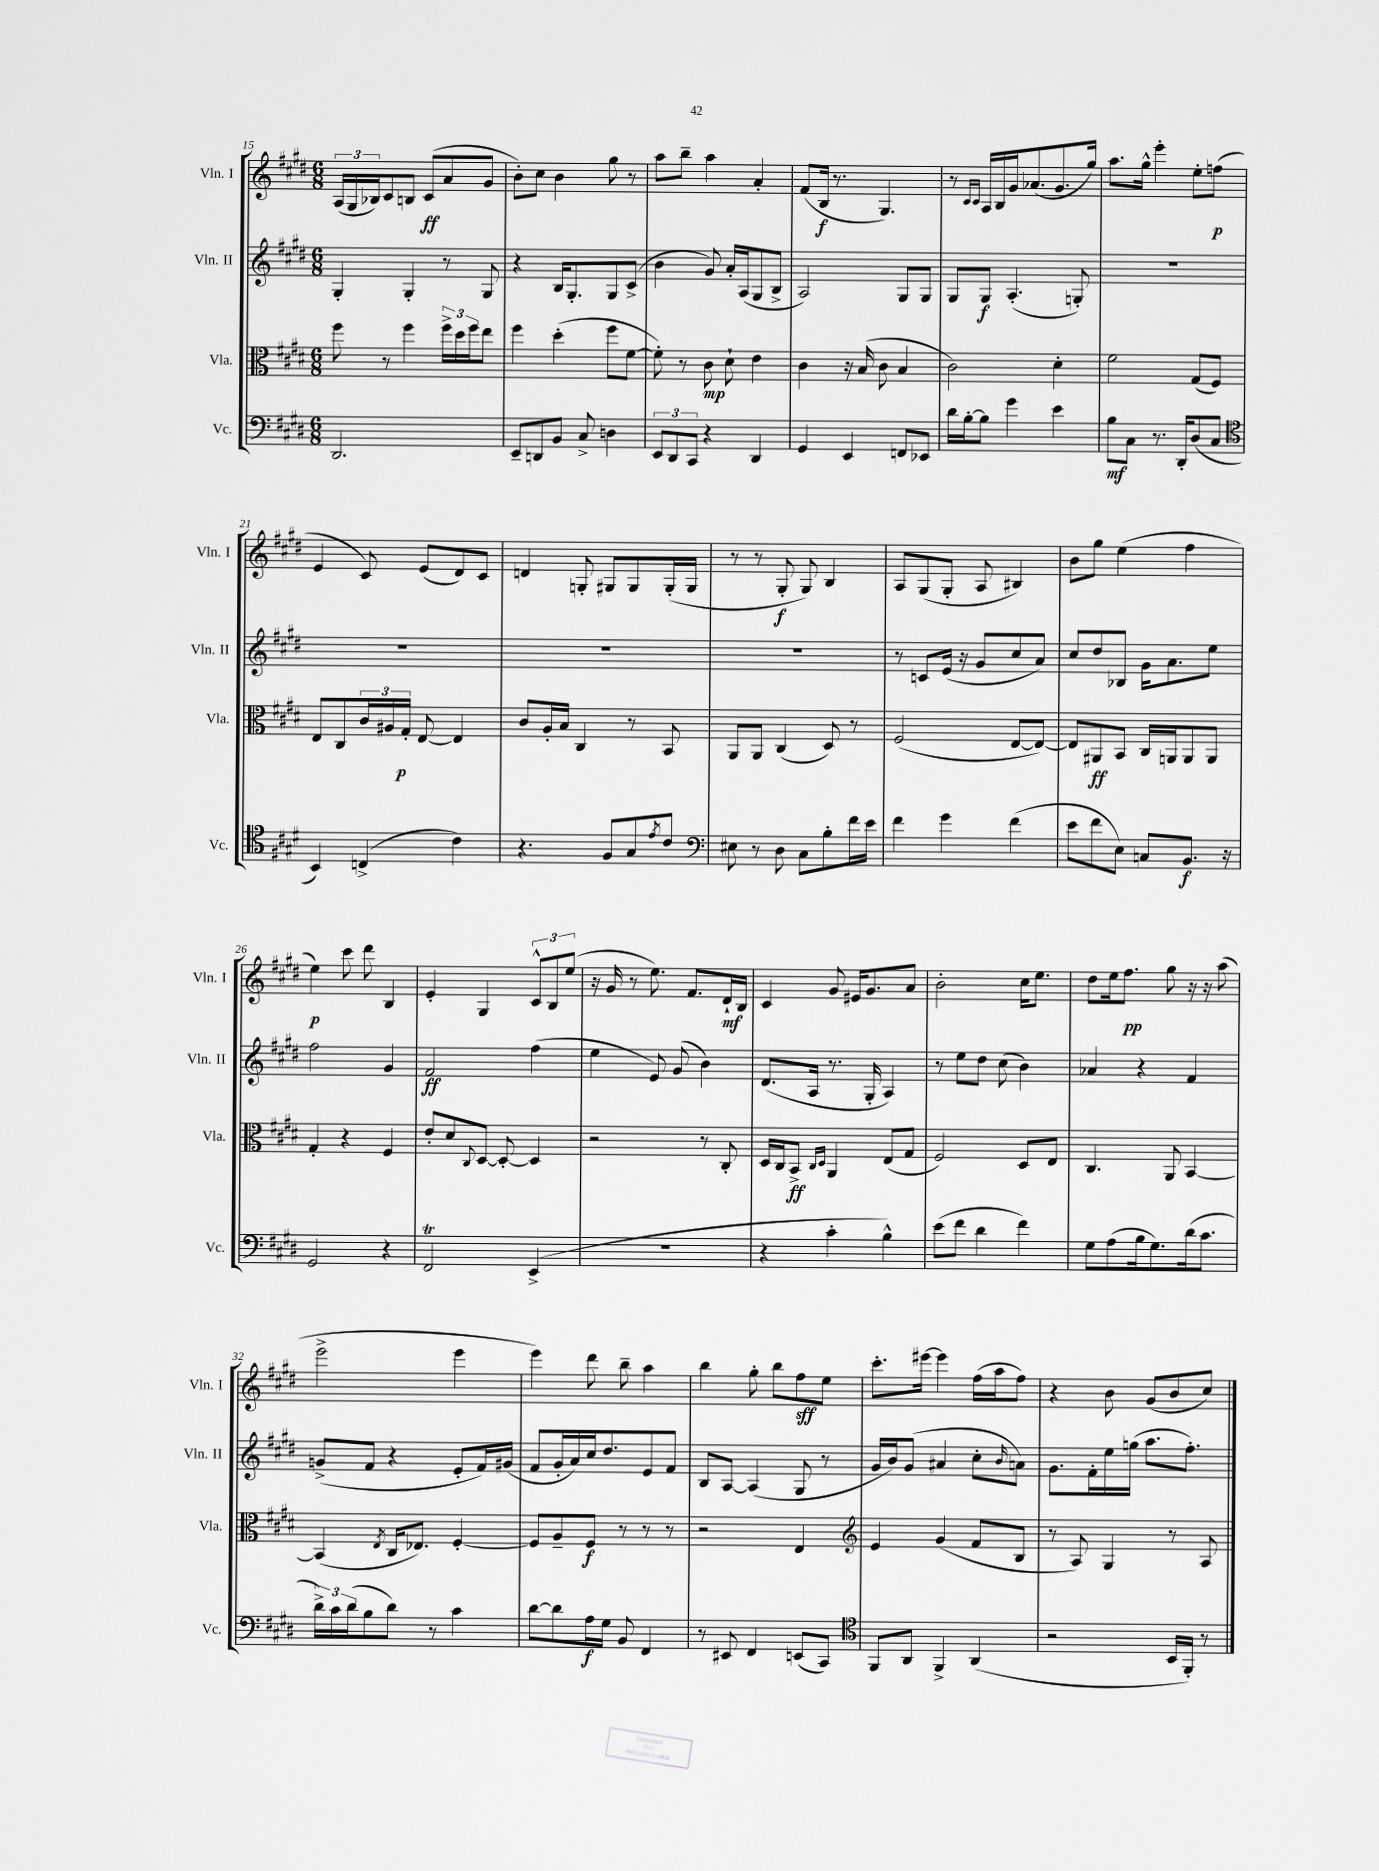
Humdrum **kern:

**kern	**dynam	**kern	**dynam	**kern	**dynam	**kern	**dynam
*part4	*part4	*part3	*part3	*part2	*part2	*part1	*part1
*staff4	*staff4	*staff3	*staff3	*staff2	*staff2	*staff1	*staff1
*I"Vc.	*	*I"Vla.	*	*I"Vln. II	*	*I"Vln. I	*
*I'Vc.	*	*I'Vla.	*	*I'Vln. II	*	*I'Vln. I	*
*clefF4	*	*clefC3	*	*clefG2	*	*clefG2	*
*k[f#c#g#d#]	*	*k[f#c#g#d#]	*	*k[f#c#g#d#]	*	*k[f#c#g#d#]	*
*M6/8	*	*M6/8	*	*M6/8	*	*M6/8	*
=15	=15	=15	=15	=15	=15	=15	=15
2.DD#/	.	8ff#\	.	4G#'/	.	(24A/LL	.
.	.	.	.	.	.	24G#/	.
.	.	.	.	.	.	24B-X/J)	.
.	.	8r	.	.	.	8c#/	.
.	.	4ff#\	.	4G#'/	.	8Bn/J	.
.	.	.	.	.	.	(8c#/L	ff
.	.	24ff#^\LL	.	8r	.	8a/	.
.	.	24dd#\	.	.	.	.	.
.	.	24ff#\J	.	.	.	.	.
.	.	8ee\J	.	8G#/	.	8g#/J	.
=16	=16	=16	=16	=16	=16	=16	=16
8EE~/L	.	4ff#\	.	4r	.	8b'\L)	.
8DDn/	.	.	.	.	.	8cc#\J	.
8BB/J	.	(4dd#'\	.	16B/KL	.	4b\	.
.	.	.	.	8.G#'/	.	.	.
8C#^/	.	.	.	.	.	.	.
4Dn\	.	8ff#\L	.	8G#/	.	8gg#\	.
.	.	[8f#\J	.	(8c#^/J	.	8r	.
=17	=17	=17	=17	=17	=17	=17	=17
12EE/L	.	8f#'\])	.	4b\	.	8aa\L	.
12DD#/	.	.	.	.	.	.	.
.	.	8r	.	.	.	8bb~\J	.
12CC#/J	.	.	.	.	.	.	.
4r	.	8c#\	mp	8g#/)	.	4aa\	.
.	.	8d#`\	.	16a'/LL	.	.	.
.	.	.	.	(16A/J	.	.	.
4DD#/	.	4e\	.	8G#/	.	4a'/	.
.	.	.	.	8B^/J	.	.	.
=18	=18	=18	=18	=18	=18	=18	=18
4GG#/	.	4c#\	.	2A/)	.	(8f#/L	.
.	.	.	.	.	.	16B/Jk	f
.	.	.	.	.	.	8.r	.
4EE/	.	16r	.	.	.	.	.
.	.	(16B/	.	.	.	.	.
.	.	8c#\	.	.	.	4.G#/)	.
8FFn/L	.	4B/	.	8G#/L	.	.	.
8EE-X/J	.	.	.	8G#/J	.	.	.
=19	=19	=19	=19	=19	=19	=19	=19
16d#\LL	.	2c#\)	.	8G#/L	.	8r	.
[16B'\J	.	.	.	.	.	.	.
.	.	.	.	.	.	16qqc#/LL	.
.	.	.	.	.	.	16qqc#/JJ	.
8B\J]	.	.	.	8G#/J	f	16A/LL	.
.	.	.	.	.	.	16B/	.
4g#\	.	.	.	(4.A'/	.	16g#/J	.
.	.	.	.	.	.	(8.a-X/	.
4e\	.	4d#'\	.	.	.	8.g#/	.
.	.	.	.	8Gn'/)	.	.	.
.	.	.	.	.	.	16gg#/Jk)	.
=20	=20	=20	=20	=20	=20	=20	=20
8B\L	mf	2f#\	.	2.r	.	8.aa\L	.
8C#\J	.	.	.	.	.	.	.
.	.	.	.	.	.	16gg#^^\Jk	.
8.r	.	.	.	.	.	4eee'\	.
16DD#'/KL	.	.	.	.	.	.	.
(8D#/	.	(8G#/L	.	.	.	8ee'\L	.
8C#/J	.	8F#/J)	.	.	.	(8ffn\J	p
!!LO:LB:g=z
=21	=21	=21	=21	=21	=21	=21	=21
*clefC4	*	*	*	*	*	*	*
4BB/)	.	8E/L	.	2.r	.	4e/	.
.	.	8C#/	.	.	.	.	.
(4Cn^/	.	24c#/L	.	.	.	8c#/)	.
.	.	24A#X/	.	.	.	.	.
.	.	24G#'/JJ	p	.	.	.	.
.	.	[8E/	.	.	.	(8e/L	.
4c#\)	.	4E/]	.	.	.	8d#/)	.
.	.	.	.	.	.	8c#/J	.
=22	=22	=22	=22	=22	=22	=22	=22
4.r	.	8c#/L	.	2.r	.	4dn/	.
.	.	16A'/L	.	.	.	.	.
.	.	16B/JJ	.	.	.	.	.
.	.	4C#/	.	.	.	8Gn'/	.
8F#/L	.	.	.	.	.	8G#X/L	.
8G#/	.	8r	.	.	.	8G#/	.
8qe/	.	.	.	.	.	.	.
8c#/J	.	8BB/	.	.	.	(16G#'/L	.
.	.	.	.	.	.	16G#/JJ	.
=23	=23	=23	=23	=23	=23	=23	=23
*clefF4	*	*	*	*	*	*	*
8E#X\	.	8AA/L	.	2.r	.	8r	.
8r	.	8AA/J	.	.	.	8r	.
8D#\	.	(4C#/	.	.	.	8G#'/	f
8C#\L	.	.	.	.	.	8G#/)	.
8B'\	.	8D#/)	.	.	.	4B/	.
16f#\L	.	8r	.	.	.	.	.
16e\JJ	.	.	.	.	.	.	.
=24	=24	=24	=24	=24	=24	=24	=24
4f#\	.	(2F#/	.	8r	.	8A/L	.
.	.	.	.	8cn/L	.	(8G#/	.
4g#\	.	.	.	(16e/Jk	.	8G#'/J	.
.	.	.	.	16r	.	.	.
.	.	.	.	8g#/L	.	8A/	.
(4f#\	.	[8E/L	.	8cc#/	.	4B#X/)	.
.	.	8E/J_)	.	8a/J)	.	.	.
=25	=25	=25	=25	=25	=25	=25	=25
8e\L	.	8E/L]	.	8cc#/L	.	8b\L	.
8f#\	.	8AA#X/	ff	8dd#/	.	8gg#\J	.
8E\J)	.	8BB/J	.	8B-X/J	.	(4ee\	.
8Cn/L	.	16C#/LL	.	16g#\KL	.	.	.
.	.	16AAn/J	.	8.a\	.	.	.
8.BB/J	f	8AA/	.	.	.	4ff#\	.
.	.	8AA/J	.	8ee\J	.	.	.
16r	.	.	.	.	.	.	.
!!LO:LB:g=z
=26	=26	=26	=26	=26	=26	=26	=26
2GG#/	.	4G#'/	.	2ff#\	.	4ee\)	p
.	.	4r	.	.	.	8ccc#\	.
.	.	.	.	.	.	8ddd#\	.
4r	.	4F#/	.	4g#/	.	4B/	.
=27	=27	=27	=27	=27	=27	=27	=27
2FF#T/	.	8e'/L	.	2f#/	ff	4e'/	.
.	.	8d#/	.	.	.	.	.
.	.	8qqC#/	.	.	.	.	.
.	.	[8D#/J	.	.	.	4G#/	.
.	.	8D#'/_	.	.	.	.	.
(4EE^/	.	4D#/]	.	(4ff#\	.	12c#^^/L	.
.	.	.	.	.	.	12B/	.
.	.	.	.	.	.	(12ee/J	.
=28	=28	=28	=28	=28	=28	=28	=28
2.r	.	2r	.	4ee\	.	16r	.
.	.	.	.	.	.	16g#/	.
.	.	.	.	.	.	8r	.
.	.	.	.	8e/)	.	8.ee\)	.
.	.	.	.	(8g#/	.	.	.
.	.	.	.	.	.	8.f#/L	.
.	.	8r	.	4b\)	.	.	.
.	.	8C#'/	.	.	.	16d#`/L	mf
.	.	.	.	.	.	16B/JJ	.
=29	=29	=29	=29	=29	=29	=29	=29
4r	.	16D#/LL	.	(8.d#/L	.	4c#/	.
.	.	16C#/J	.	.	.	.	.
.	.	8BB^/J	ff	.	.	.	.
.	.	.	.	16A/Jk	.	.	.
.	.	16qqC#/LL	.	.	.	.	.
.	.	16qqD#/JJ	.	.	.	.	.
4c#'\	.	4AA/	.	8.r	.	8g#/	.
.	.	.	.	.	.	16e#X/KL	.
.	.	.	.	16G#'/	.	8.g#/	.
4B^^\)	.	(8E/L	.	4A/)	.	.	.
.	.	8G#/J	.	.	.	8a/J	.
=30	=30	=30	=30	=30	=30	=30	=30
(8e\L	.	2F#/)	.	8r	.	2b'\	.
8f#\J	.	.	.	8ee\L	.	.	.
4d#\	.	.	.	8dd#\J	.	.	.
.	.	.	.	(8cc#\	.	.	.
4f#\)	.	8D#/L	.	4b\)	.	16cc#\KL	.
.	.	.	.	.	.	8.ee\J	.
.	.	8E/J	.	.	.	.	.
=31	=31	=31	=31	=31	=31	=31	=31
8G#\L	.	4.C#/	.	4a-X/	.	8dd#\L	.
(8A\	.	.	.	.	.	16ee\k	.
.	.	.	.	.	.	8.ff#\J	pp
16B\k	.	.	.	4r	.	.	.
8.G#\)	.	.	.	.	.	.	.
.	.	8AA/	.	.	.	8gg#\	.
(16d#\k	.	[4BB/	.	4f#/	.	16r	.
8.c#\J	.	.	.	.	.	16r	.
.	.	.	.	.	.	(8aa\	.
!!LO:LB:g=z
=32	=32	=32	=32	=32	=32	=32	=32
24d#^\LL)	.	(4BB/]	.	(8gn^/L	.	2eee^\	.
24c#\	.	.	.	.	.	.	.
(24d#\J	.	.	.	.	.	.	.
8B\	.	.	.	8f#/J	.	.	.
.	.	8qE/	.	.	.	.	.
8d#\J)	.	16C#/KL	.	4r	.	.	.
.	.	8.E-X/J)	.	.	.	.	.
8r	.	.	.	.	.	.	.
4c#\	.	[4F#'/	.	8e'/L	.	4eee\	.
.	.	.	.	16f#/L)	.	.	.
.	.	.	.	(16g#X/JJ	.	.	.
=33	=33	=33	=33	=33	=33	=33	=33
[8d#\L	.	8F#/L]	.	8f#/L	.	4eee\)	.
8d#\]	.	8A~/	.	16g#'/L	.	.	.
.	.	.	.	16a/)	.	.	.
16A\L	f	8F#/J	f	16cc#/J	.	8ddd#\	.
16G#\JJ	.	.	.	8.dd#/	.	.	.
8BB/	.	8r	.	.	.	8bb~\	.
4FF#/	.	8r	.	8e/	.	4aa\	.
.	.	8r	.	8f#/J	.	.	.
=34	=34	=34	=34	=34	=34	=34	=34
8r	.	2r	.	8B/L	.	4bb\	.
8EE#X/	.	.	.	[8A/J	.	.	.
4FF#/	.	.	.	(4A/]	.	8gg#'\	.
.	.	.	.	.	.	8bb\L	.
(8EEn/L	.	4E/	.	8G#/	.	8ff#\	sff
8CC#/J)	.	.	.	8r	.	8ee\J	.
=35	=35	=35	=35	=35	=35	=35	=35
*clefC4	*	*clefG2	*	*	*	*	*
8FF#/L	.	4e/	.	16g#/LL	.	8.ccc#'\L	.
.	.	.	.	16b/J)	.	.	.
8AA/J	.	.	.	(8g#/J	.	.	.
.	.	.	.	.	.	[16eee#X\Jk	.
4FF#^/	.	(4g#/	.	4a#X/	.	4eee#\]	.
(4AA/	.	8f#/L	.	8cc#'\L	.	(16ff#\LL	.
.	.	.	.	.	.	16aa\J	.
.	.	.	.	16qqb/	.	.	.
.	.	8B/J	.	8an\J)	.	8ff#\J)	.
=36	=36	=36	=36	=36	=36	=36	=36
2r	.	8r	.	8.g#\L	.	4r	.
.	.	8A/)	.	.	.	.	.
.	.	.	.	16f#'\L	.	.	.
.	.	4G#/	.	16ee\	.	8b\	.
.	.	.	.	(16ggn\JJ	.	.	.
.	.	.	.	8.aa\L	.	(8g#/L	.
16BB/LL	.	8r	.	.	.	8b/	.
16FF#'/JJ)	.	.	.	8.ff#'\J)	.	.	.
8r	.	8A/	.	.	.	8cc#/J)	.
==	==	==	==	==	==	==	==
*-	*-	*-	*-	*-	*-	*-	*-
